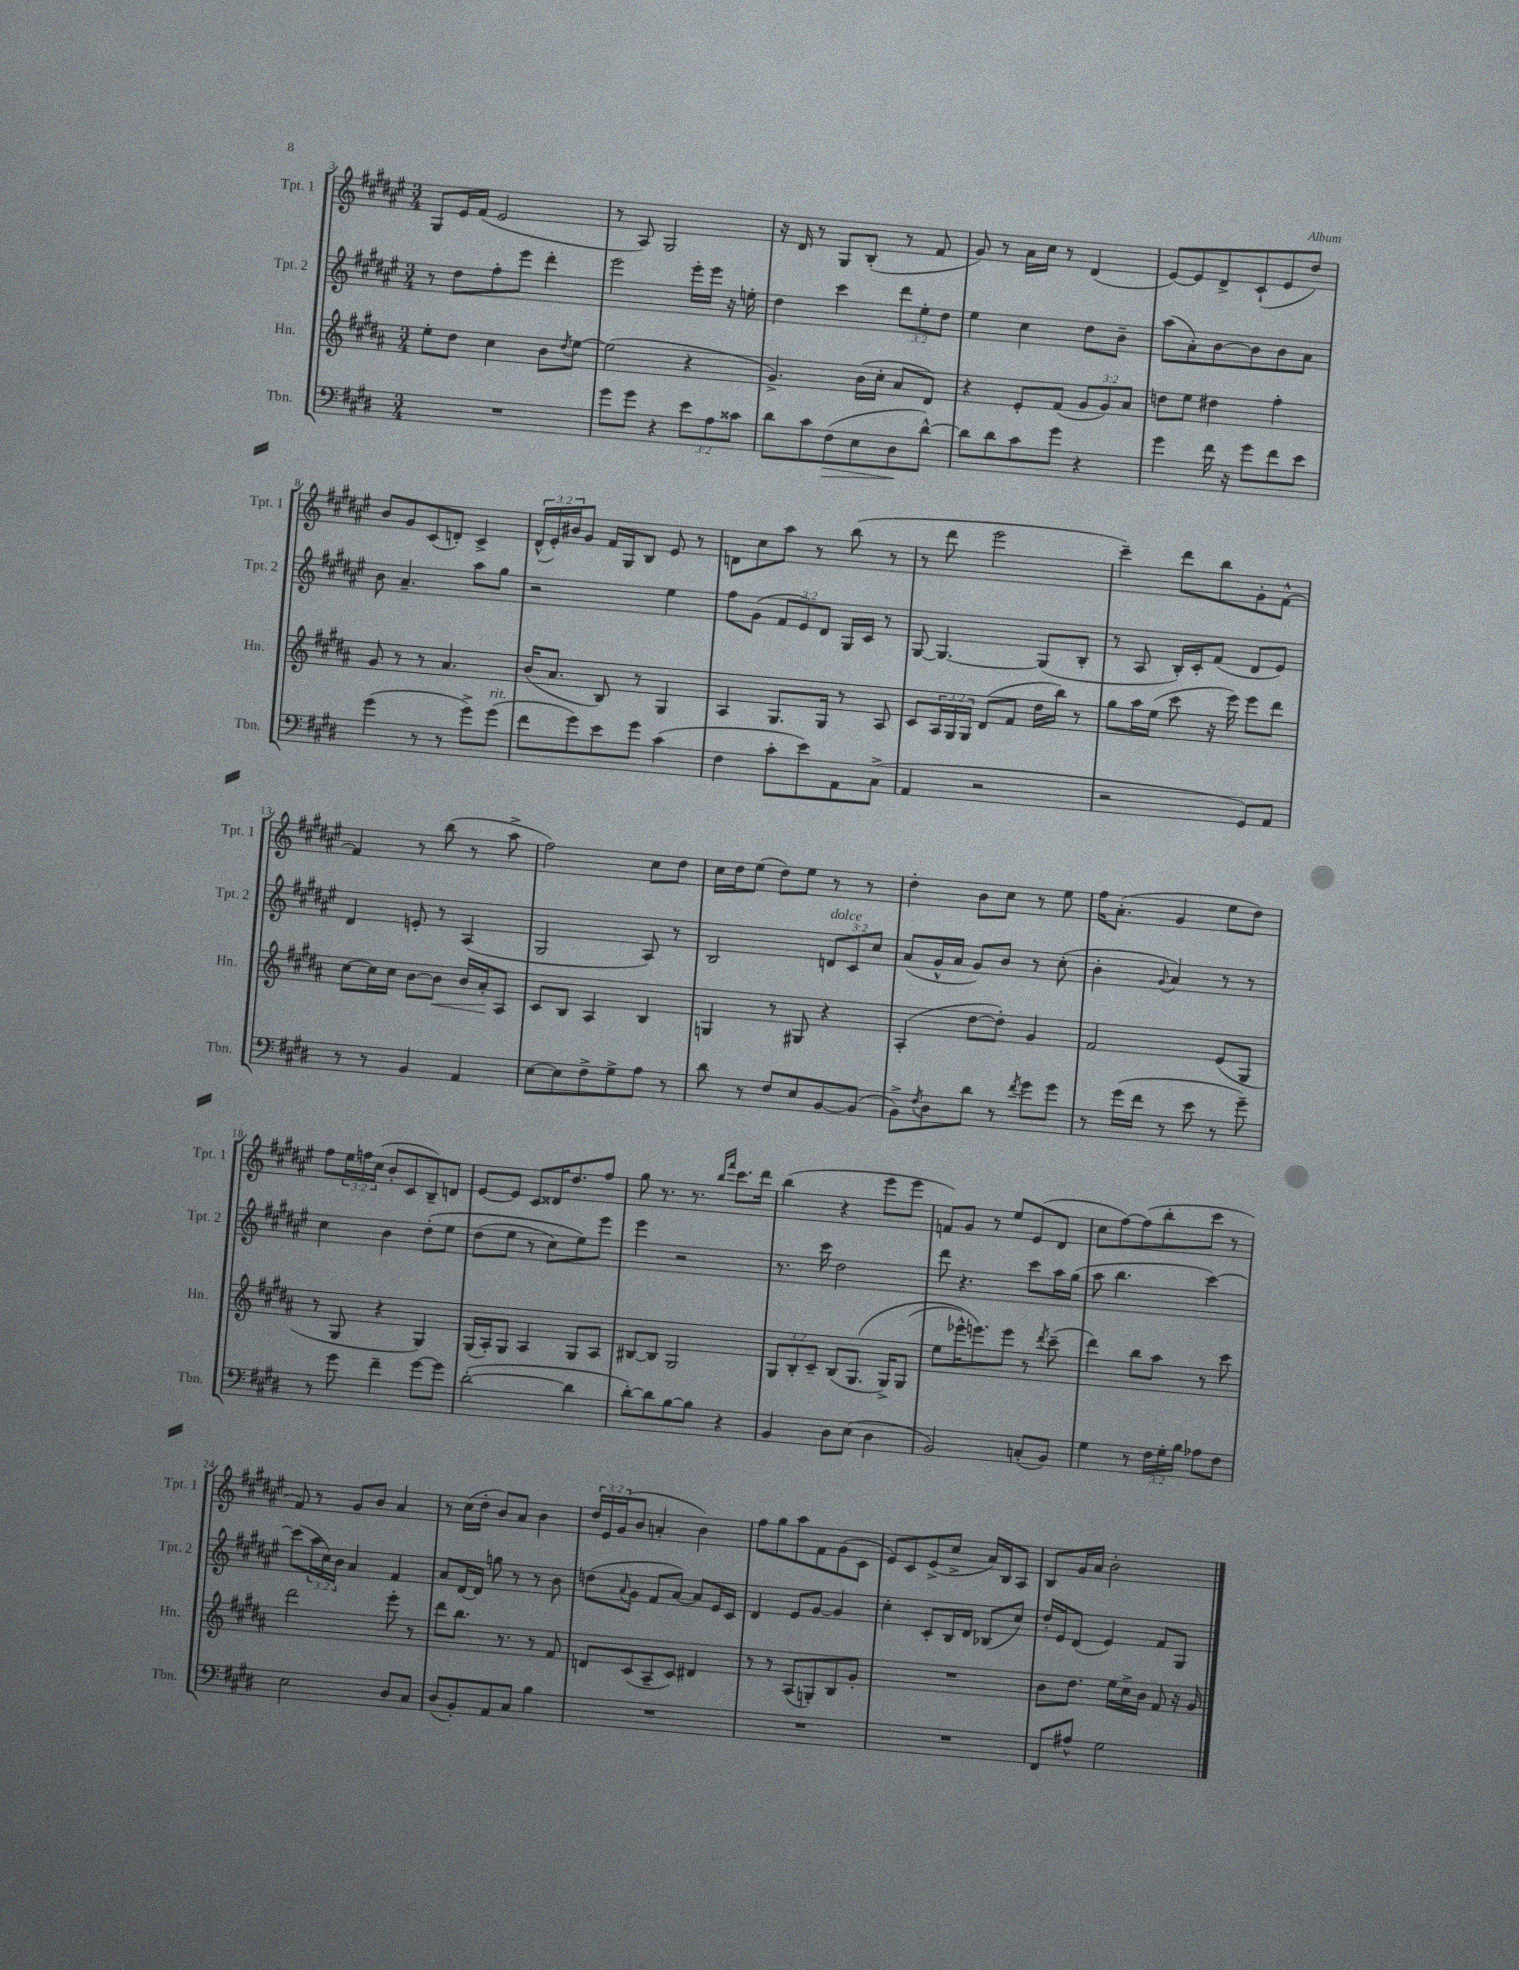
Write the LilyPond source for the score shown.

<<
\new StaffGroup <<
\new Staff = "s0" \with { instrumentName = "Tpt. 1" shortInstrumentName = "Tpt. 1" } {
    \clef treble \key fis \major \numericTimeSignature \time 3/4 \override Staff.TupletNumber.text = #tuplet-number::calc-fraction-text
    gis8 eis'16 fis'16( eis'2 |
    r8 ais8) gis2 |
    r16 dis'16 r8 gis8 b8-.( r8 fis'8 |
    gis'8) r8 ais'16 cis''16 r8 dis'4( |
    eis'8~) eis'8 dis'8-> cis'8-!( eis'8 dis''8) |
    b'8 gis'8 cis'8( d'8-.) cis'4-> |
    \tuplet 3/2 { dis'16-^( eis'16-.) bis'16 } gis'8 fis'16 gis16 b8 eis'8 r8 |
    d'8 cis''8 ais''8 r8 b''8( r8 |
    r8 dis'''8 eis'''2 |
    cis'''4--) dis'''8 b''8 gis'8-. fis'8~-^ |
    fis'4 r8 b''8( r8 ais''8-> |
    fis''2) cis''8 dis''8 |
    cis''16 dis''16 eis''8( dis''8) eis''8 r8 r8 |
    dis''4-. b'8 cis''8 r8 eis''8 |
    fis''16 ais'8.-.( gis'4 eis''8 dis''8) |
    fis''8 \tuplet 3/2 { eis''16 f''16 cis''16( } b'8-. cis'8 b8--) d'8 |
    eis'8~ eis'8 cis'8 disis'16 dis''8. fis''8 |
    gis''8 r8. r8. \grace { b''16 fis'''16 } cis'''8. dis'''16 |
    b''4( r4 eis'''8 eis'''8 |
    f'8) gis'8 r8 eis''8 eis'8( dis'8 |
    cis''8 fis''8~) fis''8( b''8-. cis'''8 r8 |
    fis'8) r8 gis'8 b'8 ais'4 |
    r8 cis''16( dis''16-. b'8) ais'8 b'4 |
    \tuplet 3/2 { dis''16 eis'16 gis'16( } b'8 a'4-. b'4) |
    fis''8 gis''8 ais''8 fis'8 gis'8( cis'8 |
    eis'8) cis'8 eis'8->( cis''8-> ais'16) b16 ais8 |
    b8 gis'16 ais'16 b'2-. \bar "|." |
}
\new Staff = "s1" \with { instrumentName = "Tpt. 2" shortInstrumentName = "Tpt. 2" } {
    \clef treble \key fis \major \numericTimeSignature \time 3/4 \override Staff.TupletNumber.text = #tuplet-number::calc-fraction-text
    r8 dis''8 fis''8-. eis'''8 dis'''4-. |
    eis'''2 eis'''16-. eis'''16 r16 e''16-. |
    dis''4 cis'''4 \tuplet 3/2 { dis'''8 eis''8-. dis''8 } |
    eis''4 cis''4 dis''8 b'8-- |
    ais''8( ais'8-.) b'8~ b'8 b'8 ais'8 |
    b'8 ais'4.-- ais''8 gis''8 |
    r2 eis''4 |
    fis''8 gis'8( \tuplet 3/2 { fis'8 eis'8) dis'8 } gis16 cis'16 r8 |
    gis8~ gis4.~ gis8( b8-. |
    r8 ais8 b16-.) cis'16-. fis'8( dis'8 eis'8) |
    dis'4 e'8-. r8 ais4( |
    gis2 ais8) r8 |
    b2 \tuplet 3/2 { d'8^\markup { \italic "dolce" } cis'8 cis''8 } |
    ais'8( gis'16-^ ais'16 gis'8) b'8 r8 cis''8-.( |
    b'4-. \appoggiatura { gis'8 } ais'4) r8 r8 |
    cis''4 b'4 dis''8-.\( eis''8 |
    dis''8( eis''8 r8 cis''8) eis''8\) eis'''8 |
    eis'''4 r2 |
    r8. cis'''16 dis''2 |
    dis'''8 r4. cis'''8 ais''16 gis''16( |
    ais''8 b''4. cis'''4~) |
    cis'''8( \tuplet 3/2 { ais''16 cis''16) b'16 } ais'4 fis'4 |
    ais'8 dis'16~ dis'16 g''8 r8 r8 b'8 |
    d''8( \appoggiatura { ais'8 } gis'8 fis'8 ais'8~) ais'8 eis'16 cis'16 |
    dis'4 eis'8 gis'8~ gis'4 |
    cis''4-. cis'8-. b16 dis'16 bes8( cis''8) |
    dis''16-. eis'16 dis'8( eis'4) fis'8 gis8 \bar "|." |
}
\new Staff = "s2" \with { instrumentName = "Hn." shortInstrumentName = "Hn." } {
    \clef treble \key b \major \numericTimeSignature \time 3/4 \override Staff.TupletNumber.text = #tuplet-number::calc-fraction-text
    e''8-. dis''8 cis''4 b'8 \acciaccatura { dis''8 } e''8~ |
    e''2( r4 |
    gis'4.->) b'16( cis''16-. ais'8 dis'8) |
    r4 e'8-. fis'8( \tuplet 3/2 { gis'8 gis'8) ais'8 } |
    d''8 e''8 dis''4 fis''4-. |
    gis'8 r8 r8 ais'4. |
    b'16( ais'8. b8) r8 gis4 |
    ais4 gis8. gis16 r8 ais8 |
    cis'8 \tuplet 3/2 { ais16 gis16 gis16 } dis'8( fis'8 dis''16 b''16) r8 |
    gis''8 ais''16 e''16( cis'''8 r16 e'''16) e'''8 dis'''8 |
    cis''8~ cis''16 cis''16 b'8~ b'8\< b'16 ais'16-.\! ais8 |
    cis'8 b8 ais4 b4 |
    g4 r8 gis8 r4 |
    ais4-.( dis''8~ dis''8-.) gis'4 |
    fis'2 e'8( gis8 |
    r8 gis8 r4 gis4) |
    gis16( ais16-.) gis8 ais4 gis8 ais8 |
    bis8~ bis8 gis2 |
    \tuplet 3/2 { gis8 b8-. cis'8-- } b8( gis8.\( gis16->) gis8( |
    e''8 ees'''16-^) e'''8.\) e'''8 r8 \acciaccatura { dis'''8 } cis'''8--( |
    dis'''4) b''8 ais''8 r8 cis'''8 |
    dis'''2 e'''8-. r8 |
    dis'''8 b''8. r8. r8 fis'8 |
    d'8 cis'8( ais8-- cis'8) dis'4 |
    r8 r8 ais8( g8-.) b8 gis'8-. |
    R2. |
    b'8 dis''8. e''16 cis''16-> b'16 fis'8 r16 gis'16 \bar "|." |
}
\new Staff = "s3" \with { instrumentName = "Tbn." shortInstrumentName = "Tbn." } {
    \clef bass \key e \major \numericTimeSignature \time 3/4 \override Staff.TupletNumber.text = #tuplet-number::calc-fraction-text
    R2. |
    gis'8 gis'8 r4 \tuplet 3/2 { e'8 a8 cisis'8 } |
    dis'8 cis'8 fis8\>( e8 dis8\! dis'8~-^) |
    dis'8 dis'8 cis'8 gis'8 r4 |
    gis'4 fis'16 r16 gis'8 fis'8 e'8 |
    gis'4( r8 r8 gis'8->) gis'8^\markup { \italic "rit." }( |
    fis'8 gis'8) e'8 gis'8 cis'4( |
    fis4 cis'8-. e'8) a,8 cis8->( |
    a,4 r2 |
    r2 gis,8) a,8 |
    r8 r8 b,4 a,4 |
    e8~ e8 fis8-> gis8-> a8 r8 |
    dis'8 r8 fis8 e8 b,8~ b,8( |
    b,8->) \acciaccatura { fis8 } dis8 dis'8 r8 \acciaccatura { fis'8 } gis'8 gis'8 |
    r8 gis'16( fis'16 r8 e'8 r8 gis'8--) |
    r8 gis'8 fis'4-- gis'8~ gis'8 |
    dis'2~-.( dis'4 |
    dis'8~-.) dis'8 b8~ b8 r4 |
    b,4 dis8 e8( dis4 |
    b,2) c8-.( b,8) |
    gis4 r8 \tuplet 3/2 { fis16 gis16-. b16 } aes8 fis8 |
    e2 dis8 cis8 |
    dis8( b,8-.) a,8 cis8 b4 |
    R2. |
    R2. |
    R2. |
    fis,8 ais8-^ gis2 \bar "|." |
}
>>
>>
\layout { \context { \Score currentBarNumber = #3 } }
